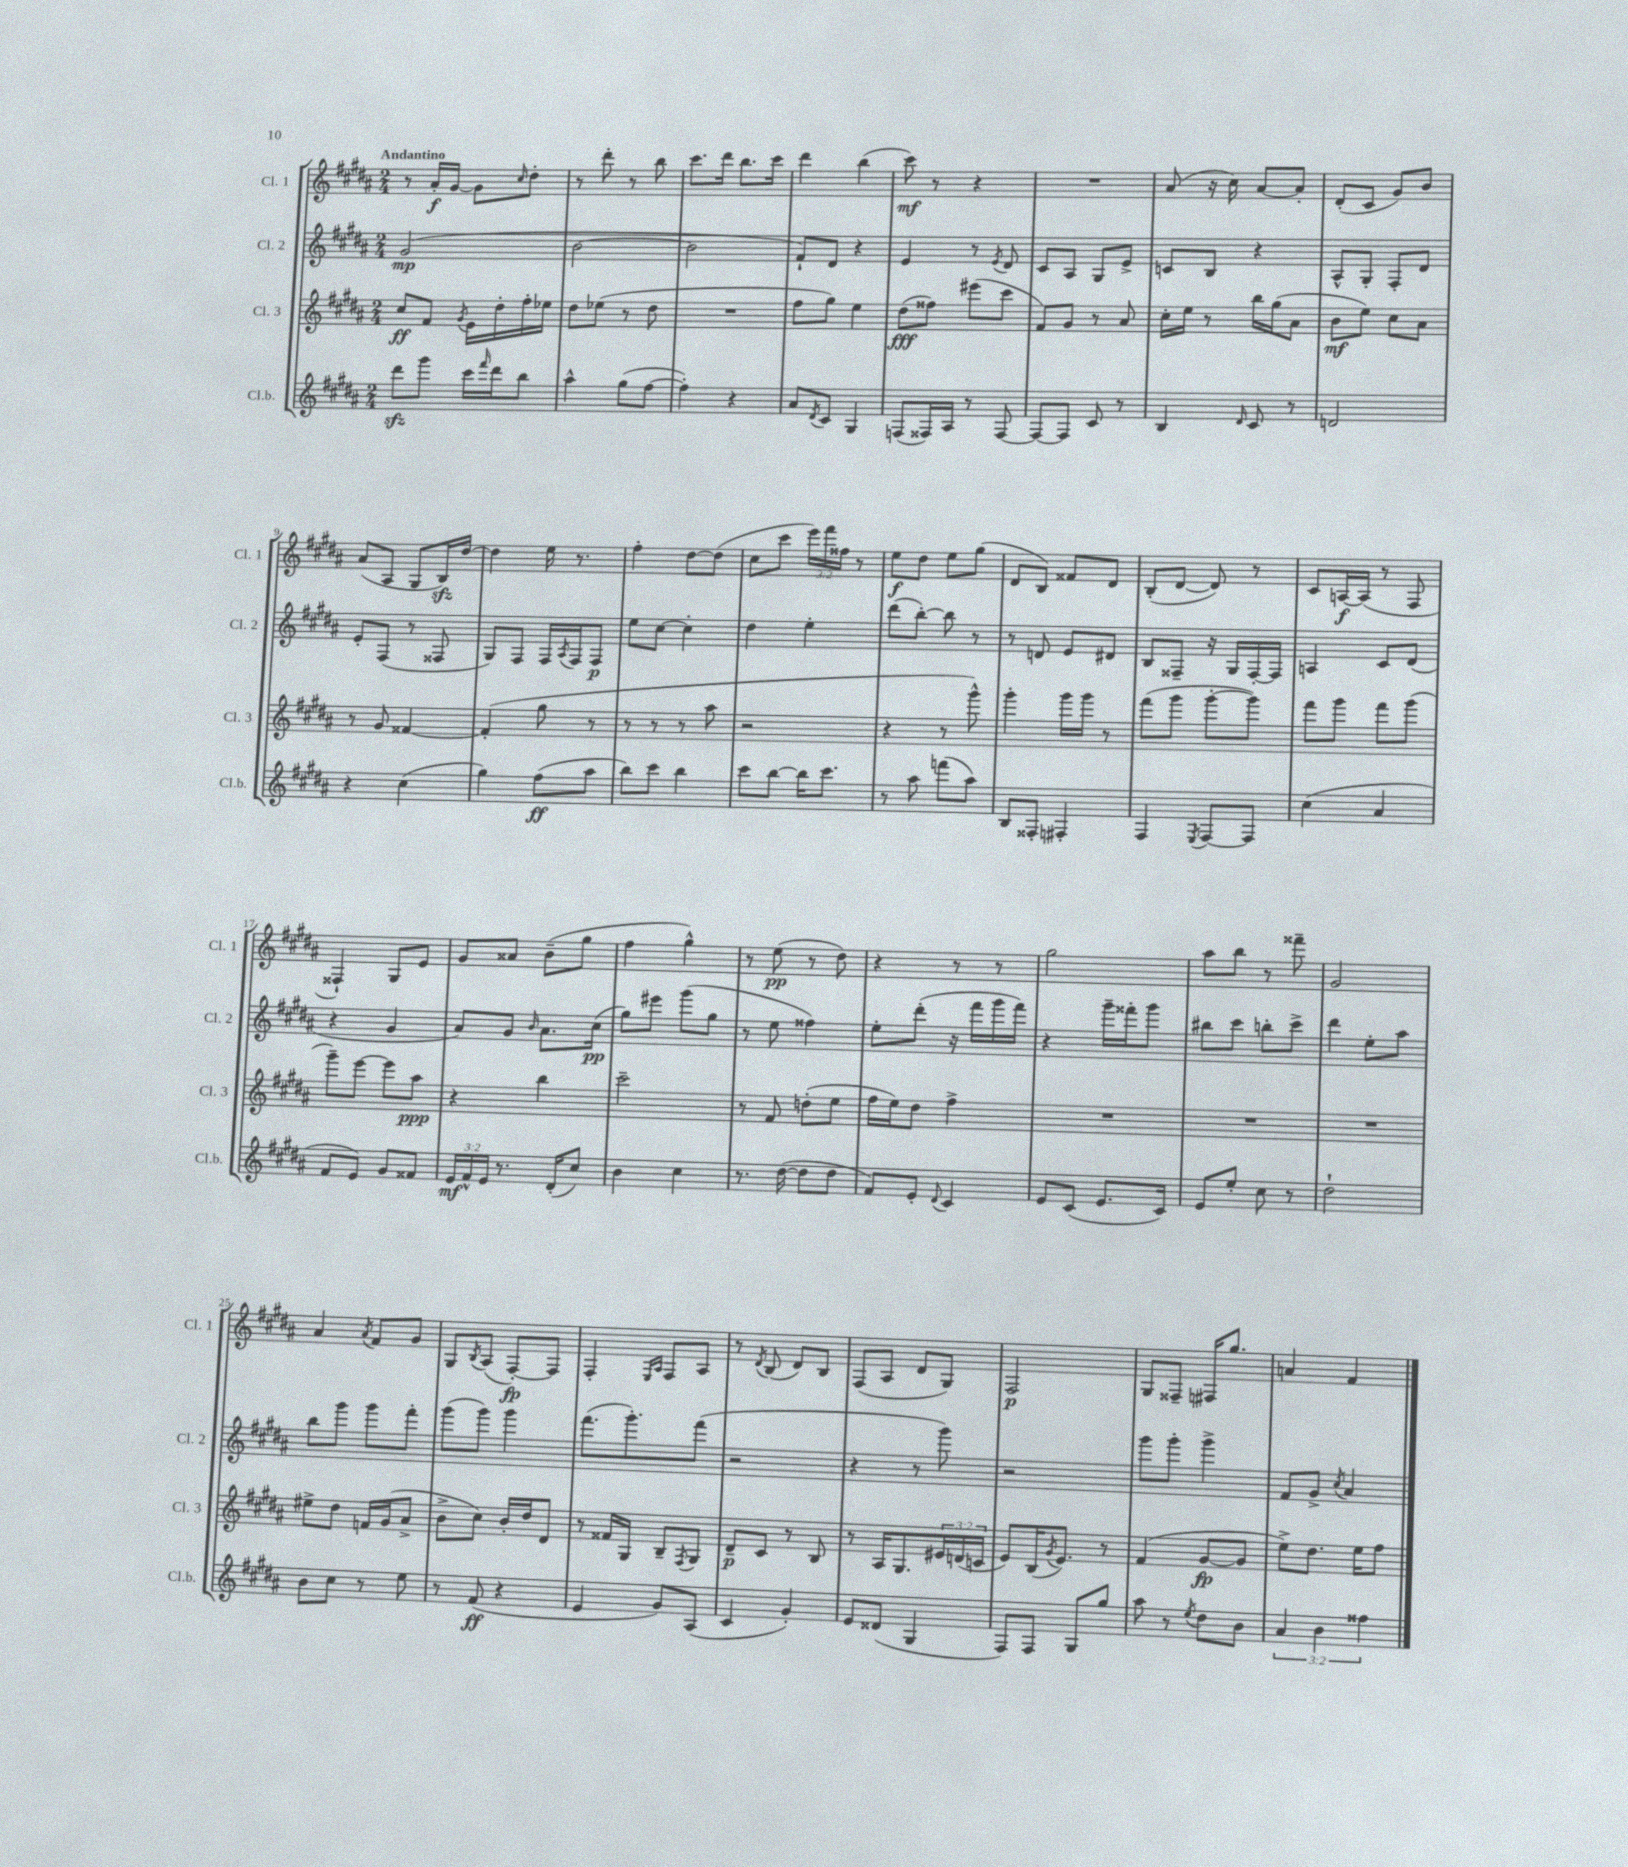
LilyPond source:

<<
\new StaffGroup <<
\new Staff = "s0" \with { instrumentName = "Cl. 1" shortInstrumentName = "Cl. 1" } {
    \clef treble \key b \major \numericTimeSignature \time 2/4 \override Staff.TupletNumber.text = #tuplet-number::calc-fraction-text \tempo "Andantino"
    r8 ais'16-.\f gis'16~ gis'8 \grace { cis''16 } dis''8-. |
    r8 dis'''8-. r8 b''8 |
    cis'''8. dis'''16 b''8. cis'''16 |
    dis'''4 b''4( |
    cis'''8\mf) r8 r4 |
    R2 |
    ais'8( r16 cis''16) ais'8~ ais'8-. |
    dis'8-.( cis'8 gis'8) b'8 |
    ais'8( ais8 gis8 b16\sfz) dis''16~ |
    dis''4 e''16 r8. |
    fis''4-. dis''8~ dis''8( |
    cis''8 cis'''8 \tuplet 3/2 { e'''16) fis'''16 fisis''16 } r8 |
    e''8\f dis''8 e''8 gis''8( |
    dis'8 b8) fisis'8 dis'8 |
    b8-.( dis'8~ dis'8) r8 |
    cis'8 a16~\f a16( r8 fis8 |
    fisis4-!) gis8 e'8 |
    gis'8 aisis'8 b'8--( gis''8 |
    fis''4 gis''4-^) |
    r8 e''8\pp( r8 dis''8) |
    r4 r8 r8 |
    gis''2 |
    ais''8 b''8 r8 fisis'''8-- |
    gis'2 |
    ais'4 \acciaccatura { ais'8 } fis'8 gis'8 |
    gis8 \acciaccatura { b8 } ais8( fis8~-.\fp) fis8 |
    fis4-. \grace { e16 ais16 } fis8 ais8 |
    r8 \acciaccatura { dis'8 } b8( dis'8) b8 |
    fis8( ais8 dis'8 gis8) |
    fis2\p |
    gis8 fisis8-- fis16 gis''8. |
    a'4 fis'4 \bar "|." |
}
\new Staff = "s1" \with { instrumentName = "Cl. 2" shortInstrumentName = "Cl. 2" } {
    \clef treble \key b \major \numericTimeSignature \time 2/4
    gis'2\mp( |
    b'2~ |
    b'2 |
    fis'8-!) dis'8 r4 |
    e'4 r8 \acciaccatura { e'8 } dis'8 |
    cis'8 ais8 gis8 e'8-> |
    c'8 b8 r4 |
    ais8-^ gis8-. fis8-. dis'8 |
    e'8-. fis8( r8 fisis8 |
    gis8) fis8 fis16 \acciaccatura { ais8 } fis16 fis8\p |
    e''8 cis''8~ cis''4-. |
    dis''4 e''4-. |
    dis'''8( b''8~-.) b''8 r8 |
    r8 d'8 e'8 dis'8 |
    b8 fisis8-- r16 gis16 fisis16~-. fisis16 |
    a4 cis'8 dis'8( |
    r4 gis'4 |
    ais'8) gis'8 \grace { b'16 } ais'8. cis''16\pp( |
    gis''8) eis'''8 gis'''8( gis''8 |
    r8 e''8 fisis''4) |
    e''8-. dis'''8-.( r16 fis'''16 gis'''16 fis'''16) |
    r4 gis'''16-- fisis'''16-. gis'''8 |
    bis''8 cis'''8 b''8-. cis'''8-> |
    dis'''4 e''8-. ais''8 |
    b''8 gis'''8 gis'''8 fis'''8-. |
    gis'''8( gis'''8) gis'''4 |
    fis'''8.( gis'''8.-.) fis'''8( |
    r2 |
    r4 r8 gis'''8) |
    r2 |
    gis'''8 gis'''8-. gis'''4-> |
    fis'8 gis'8-> \acciaccatura { cis''8 } ais'4 \bar "|." |
}
\new Staff = "s2" \with { instrumentName = "Cl. 3" shortInstrumentName = "Cl. 3" } {
    \clef treble \key b \major \numericTimeSignature \time 2/4 \override Staff.TupletNumber.text = #tuplet-number::calc-fraction-text
    cis''8\ff fis'8 \acciaccatura { gis'8 } e'16 dis''16-. fis''16-. ees''16 |
    dis''8 ees''8( r8 dis''8 |
    R2 |
    fis''8 gis''8) e''4 |
    dis''8\fff( fisis''8) eis'''8( cis'''8 |
    fis'8) gis'8 r8 ais'8 |
    cis''16-. e''16 r8 b''16 gis''16( ais'8 |
    b'8\mf e''8) cis''8 ais'8 |
    r8 gis'8 fisis'4~ |
    fisis'4-.( gis''8 r8 |
    r8 r8 r8 ais''8 |
    r2 |
    r4 r8 gis'''8-^) |
    gis'''4-. gis'''16 gis'''16 r8 |
    fis'''8( gis'''8 gis'''8~-. gis'''8) |
    fis'''8 gis'''8 fis'''8 gis'''8( |
    gis'''8--) e'''8~ e'''8 ais''8\ppp |
    r4 b''4 |
    cis'''2-- |
    r8 fis'8 d''8-.( e''8 |
    fis''16 e''16) dis''8 fis''4-> |
    R2 |
    R2 |
    R2 |
    eis''8-> dis''8 f'16 gis'16( ais'8-> |
    b'8-> cis''8) b'16-. dis''16 dis'8 |
    r8 fisis'16 gis16 b8-- \acciaccatura { fis8 } gis8 |
    dis'8--\p cis'8 r8 b8 |
    r8 ais16 gis8. \tuplet 3/2 { eis'16 d'16( c'16 } |
    e'8) b16( \acciaccatura { gis'8 } e'8.) r8 |
    fis'4( gis'8~\fp gis'8 |
    e''8->) dis''8. e''16 fis''8 \bar "|." |
}
\new Staff = "s3" \with { instrumentName = "Cl.b." shortInstrumentName = "Cl.b." } {
    \clef treble \key b \major \numericTimeSignature \time 2/4 \override Staff.TupletNumber.text = #tuplet-number::calc-fraction-text
    dis'''8\sfz gis'''8 cis'''16 \grace { fis'''16 } dis'''16 b''8 |
    ais''4-^ gis''8( fis''8~ |
    fis''4-.) r4 |
    ais'8 \acciaccatura { dis'8 } cis'8 gis4 |
    f8( fisis16) ais16 r8 fisis8~ |
    fisis8~ fisis8 cis'8 r8 |
    b4 \grace { dis'16 } cis'8 r8 |
    d'2 |
    r4 cis''4( |
    gis''4) fis''8\ff( ais''8 |
    b''8) cis'''8 b''4 |
    cis'''8 b''8~ b''16 cis'''8. |
    r8 ais''8 f'''8( ais''8) |
    b8 fisis8-. fis4-. |
    fis4 \acciaccatura { e8 } fis8~ fis8 |
    cis''4( ais'4 |
    fis'8 e'8) gis'8 fisis'8 |
    \tuplet 3/2 { e'16\mf fis'16-^ e'16 } r8. dis'16-.( cis''8) |
    b'4 cis''4 |
    r8. dis''16~( dis''8 dis''8 |
    fis'8) e'8-. \appoggiatura { dis'8 } cis'4 |
    e'8 cis'8( e'8. cis'16) |
    e'8 e''8-. cis''8 r8 |
    dis''2-! |
    b'8 cis''8 r8 e''8 |
    r8 fis'8\ff( r4 |
    e'4 gis'8) ais8( |
    cis'4 gis'4-.) |
    e'8 disis'8( gis4 |
    fis8) fis8 gis8 gis''8 |
    ais''8 r8 \acciaccatura { e''8 } dis''8 b'8 |
    \tuplet 3/2 { ais'4 b'4 fisis''4 } \bar "|." |
}
>>
>>
